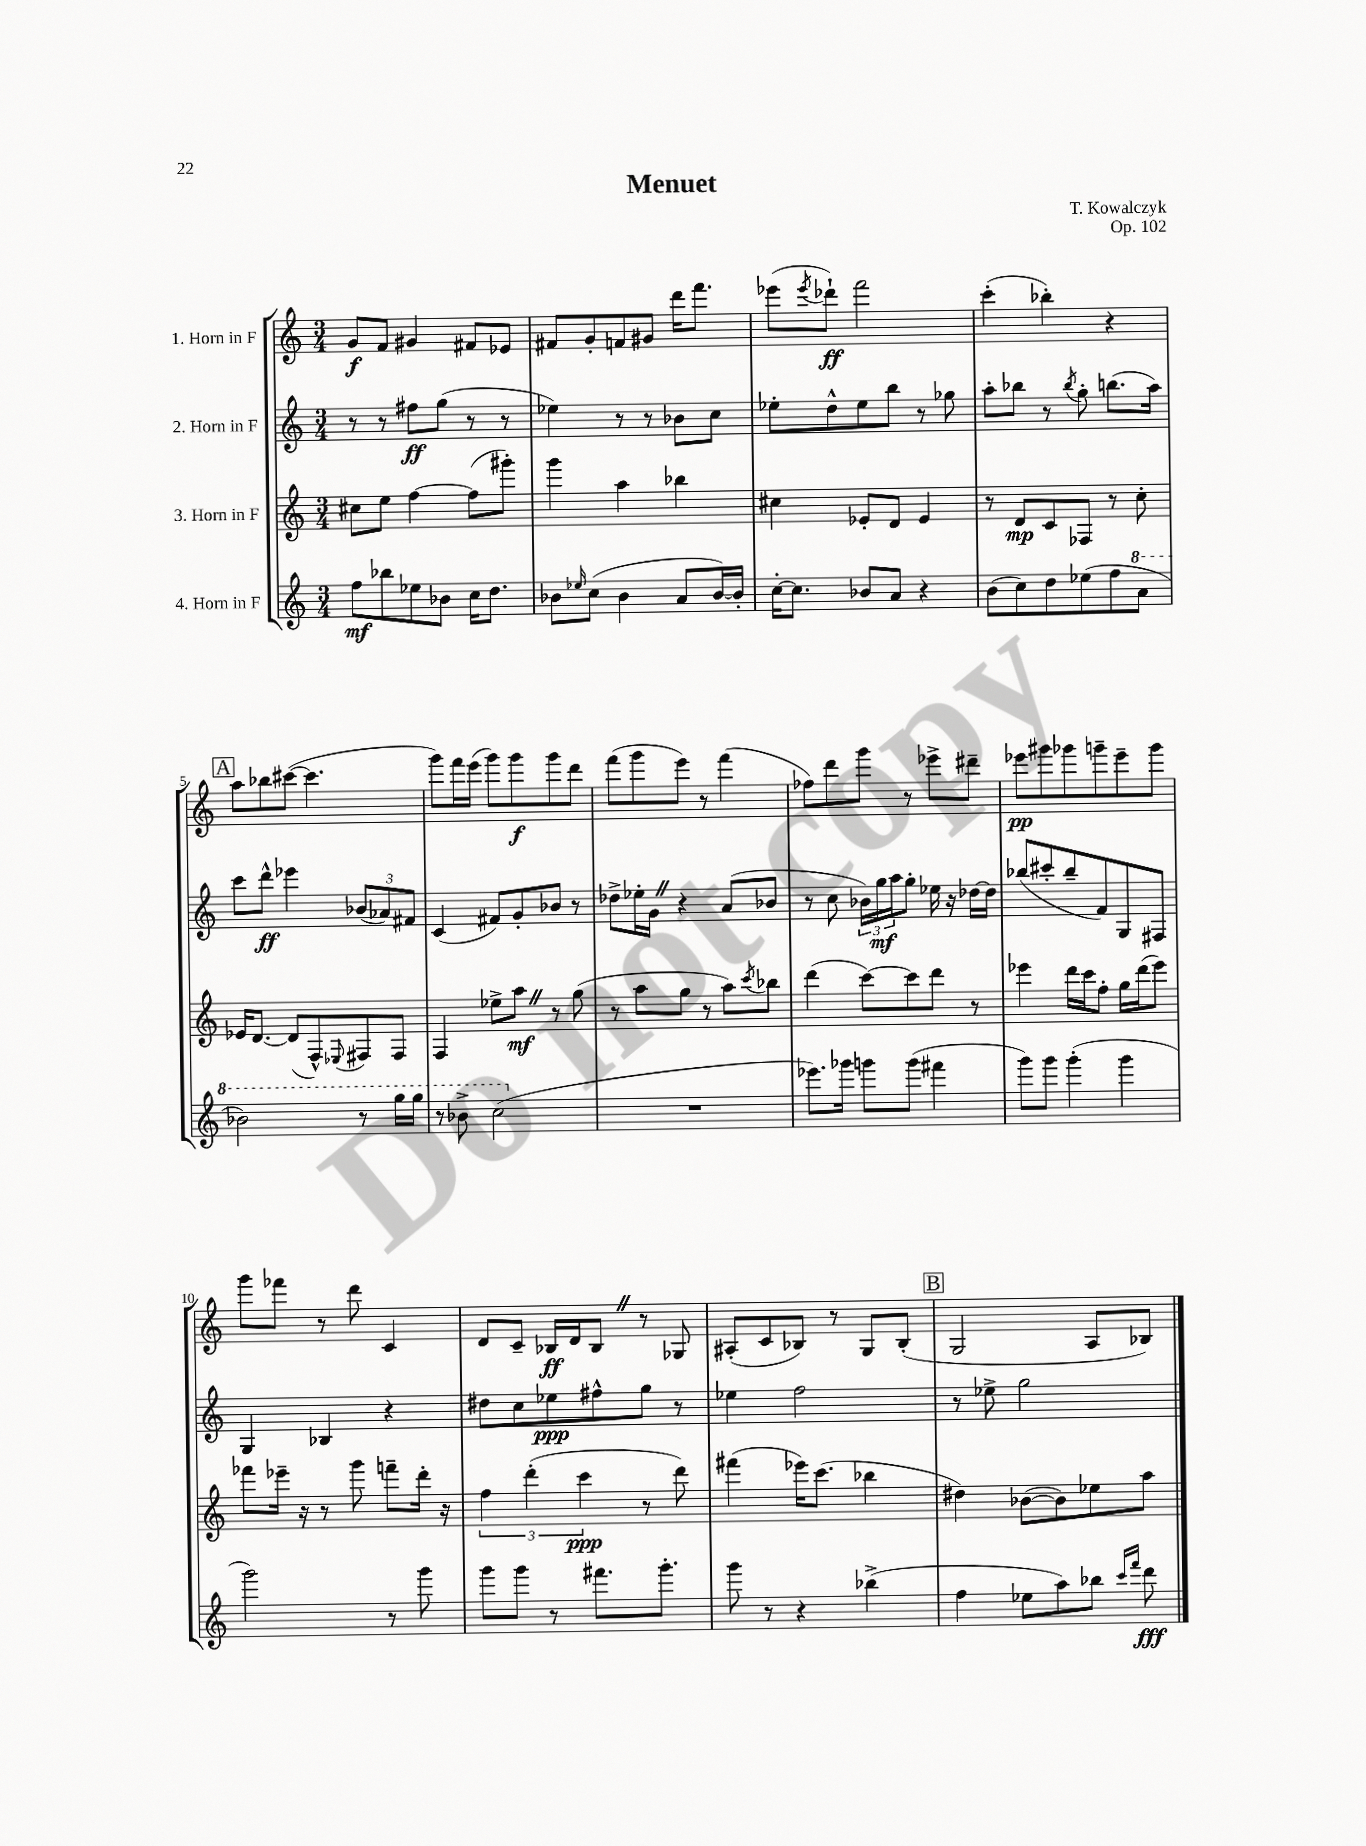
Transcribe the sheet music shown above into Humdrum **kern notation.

**kern	**kern	**kern	**kern
*staff4	*staff3	*staff2	*staff1
*clefG2	*clefG2	*clefG2	*clefG2
*k[]	*k[]	*k[]	*k[]
*M3/4	*M3/4	*M3/4	*M3/4
8ff\L	8cc#\L	8r	8g/L
8bb-\	8ee\J	8r	8f/J
8ee-\	[4ff\	8ff#\L	4g#/
8b-\J	.	(8gg\J	.
16cc\LK	(8ff\]L	8r	8f#/L
8.dd\J	.	.	.
.	8ggg#'\J)	8r	8e-/J
=	=	=	=
8b-\L	4ggg\	4ee-\)	8f#/L
16qqee-/	.	.	.
(8cc\J	.	.	8g'/
4b-\	4aa\	8r	8f/
.	.	8r	8g#/J
8a/L	4bb-\	8b-\L	16ddd\LK
.	.	.	8.fff\J
[16b-/L)	.	8cc\J	.
16b-'/]JJ	.	.	.
=	=	=	=
[16cc'\LK	4cc#\	8ee-'\L	(8eee-\L
8.cc\]J	.	.	.
.	.	.	8qeee-/
.	.	8dd^^\	8ddd-`\J)
8b-/L	8e-'/L	8ee-\	2fff\
8a/J	8d/J	8bb\J	.
4r	4e-/	8r	.
.	.	8gg-\	.
=	=	=	=
(8b\L	8r	8aa'\L	(4ccc'\
8cc\)	8d/L	8bb-\J	.
8dd\	8c/	8r	4bb-'\)
.	.	8qbb-/	.
(8ee-\	8F-/J	8gg'\	.
8ff\	8r	(8.bb\L	4r
8aa\J	8cc'\	.	.
.	.	16aa\Jk)	.
=	=	=	=
2bb-\)	16e-/LK	8ccc\L	8aa\L
.	[8.d/J	.	.
.	.	8ddd^^\J	8bb-\
.	(8d/]L	4eee-\	([8ccc#\J
.	8F^^/)	.	4.ccc#\]
.	8qqE-/	.	.
8r	8F#/	(12b-/L	.
.	.	12a-/)	.
16ggg\LL	8F#/J	.	.
.	.	12f#/J	.
16ggg\JJ	.	.	.
=	=	=	=
8r	4F/	(4c/	8ggg\L)
8bb-^\	.	.	16fff\L
.	.	.	(16eee\JJ
(2ccc\	8ee-^\L	8f#/L)	8ggg\L)
.	8aa\J	8g'/	8ggg\
.	8r	8b-/J	8ggg\
.	(8gg\	8r	8ddd\J
=	=	=	=
2.r	8r	8dd-^\L	(8fff\L
.	8aa\L	16ee-'\L	8ggg\
.	.	16g\JJ	.
.	8gg\J	4r	8eee\J)
.	8r	.	8r
.	8aa\L)	(8a/L	(4fff\
.	8qccc/	.	.
.	8bb-\J	8b-/J	.
=	=	=	=
8.eee-\L)	(4ddd\	8r	8ff-\L)
.	.	8cc\	8ddd\
16ggg-\Jk	.	.	.
8ggg\L	[8ccc\L)	24b-\LL)	8ggg\J
.	.	24gg\	.
.	.	24aa\J	.
(8ggg\J	8ccc\]	8gg'\J	8r
4fff#\	8ddd\J	16ee-\	8eee-^\L
.	.	16r	.
.	8r	[16dd-\LL	8ddd#~\J
.	.	16dd-\]JJ	.
=	=	=	=
8ggg\L)	4eee-\	(8bb-/L	8eee-\L
8ggg\J	.	8ccc#'/	8ggg#\
(4ggg'\	16ddd\LL	8bb-~/	8ggg-\
.	16ccc\J	.	.
.	8ff'\J	8f/)	8ggg~\
4ggg\	16gg\LL	8G/	8eee-~\
.	(16ddd\J	.	.
.	8eee-\J)	8F#/J	8ggg\J
=	=	=	=
2ggg\)	8fff-\L	4G/	8ggg\L
.	16eee-~\Jk	.	8fff-\J
.	16r	.	.
.	8r	4B-/	8r
.	8ggg\	.	8ddd\
8r	8fff~\L	4r	4c/
8ggg\	16ddd'\Jk	.	.
.	16r	.	.
=	=	=	=
8ggg\L	6ff\	8dd#\L	8d/L
8ggg\J	.	8cc\	8c~/J
.	(6ddd'\	.	.
8r	.	8ee-\	16B-/LL
.	.	.	16d/J
.	6ccc\	.	.
8.fff#\L	.	8ff#^^\	8B-/J
.	8r	8gg\J	8r
8.ggg'\J	.	.	.
.	8ddd\)	8r	8G-/
=	=	=	=
8ggg\	(4fff#\	4ee-\	(8A#'/L
8r	.	.	8c/
4r	16eee-\LK)	2ff\	8B-/J)
.	(8.ccc\J	.	.
.	.	.	8r
(4bb-^\	4bb-\	.	8G/L
.	.	.	(8B-'/J
=	=	=	=
4ff\	4dd#\)	8r	2G/
.	.	8ee-^\	.
8ee-\L	([8b-\L	2gg\	.
8aa\)	8b-\])	.	.
8bb-\J	8ee-\	.	8A/L
16qqccc/LL	.	.	.
16qqfff/JJ	.	.	.
8ddd\	8aa\J	.	8B-/J)
==	==	==	==
*-	*-	*-	*-
